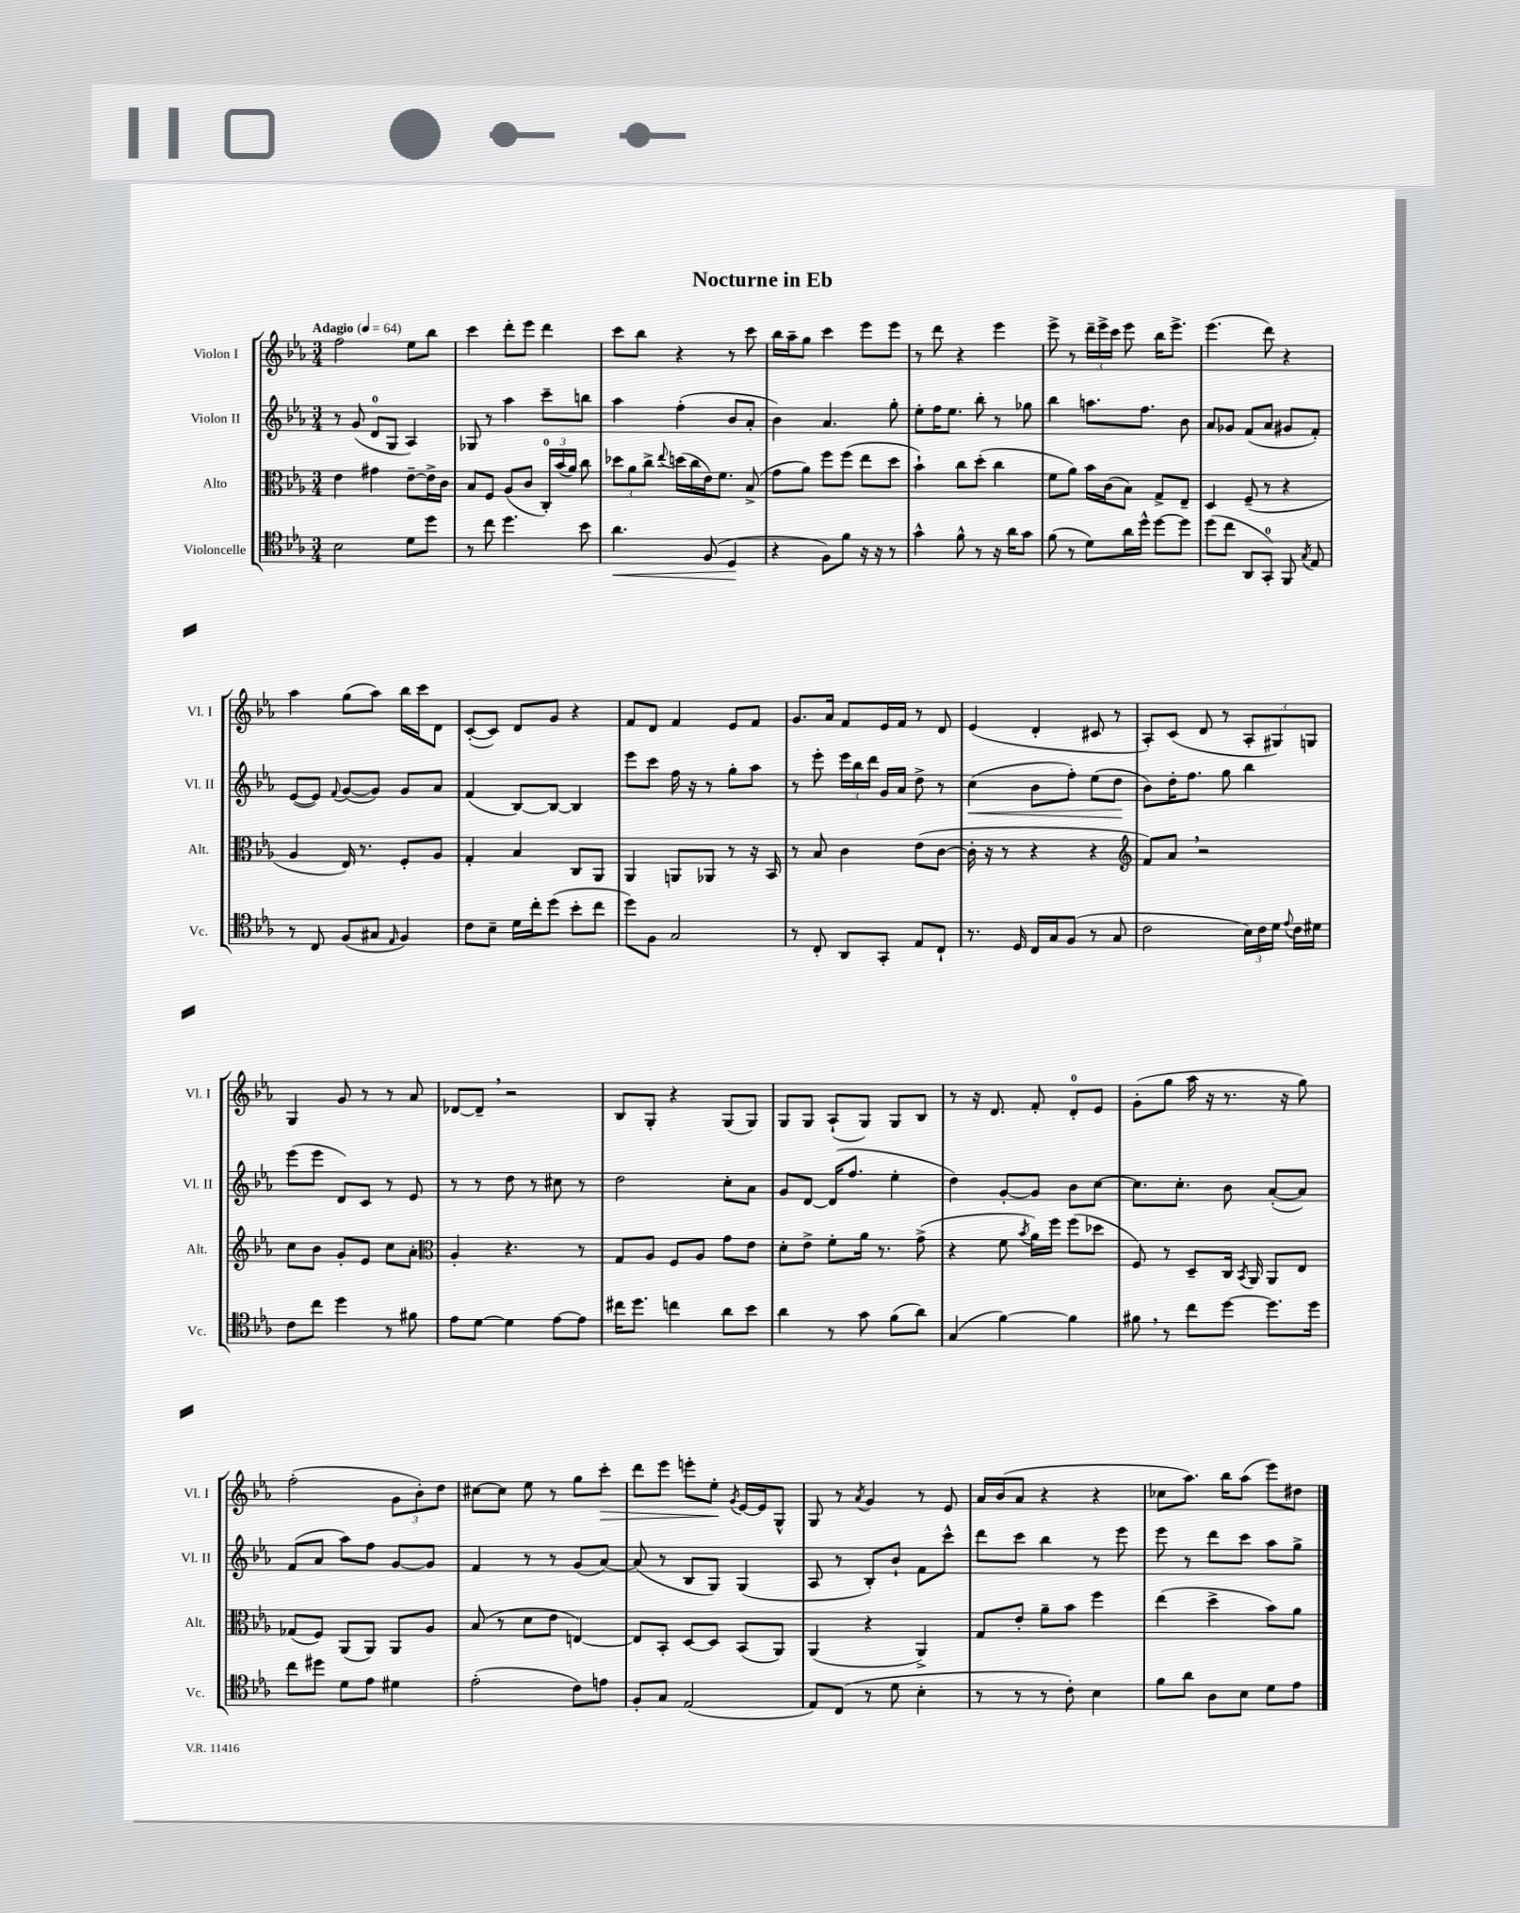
\header { title = "Nocturne in Eb" }
<<
\new StaffGroup <<
\new Staff = "s0" \with { instrumentName = "Violon I" shortInstrumentName = "Vl. I" } {
    \clef treble \key ees \major \numericTimeSignature \time 3/4 \tempo "Adagio" 4 = 64
    \autoBeamOff f''2 ees''8[ bes''8] |
    c'''4 d'''8[-. ees'''8] d'''4 |
    c'''8[ bes''8] r4 r8 c'''8 |
    bes''16[ aes''16-- g''8] c'''4 ees'''8[ ees'''8] |
    r8 d'''8 r4 ees'''4 |
    ees'''8-> r8 \tuplet 3/2 { d'''16[-- ees'''16-> c'''16] } ees'''8 bes''16[ ees'''8.]-> |
    ees'''4.( d'''8) r4 |
    aes''4 g''8[( aes''8]) bes''16[ c'''16 d'8] |
    c'8[~-.( c'8]) d'8[ g'8] r4 |
    f'8[ d'8] f'4 ees'8[ f'8] |
    g'8.[ aes'16] f'8[ ees'16 f'16] r8 d'8 |
    ees'4( d'4-. cis'8 r8 |
    aes8[-.) c'8]( d'8 r8 \tuplet 3/2 { aes8[-. gis8) g8] } |
    g4 g'8 r8 r8 aes'8 |
    des'8[~ des'8]-- \breathe r2 |
    bes8[ g8]-. r4 g8[( g8]) |
    g8[ g8] aes8[-!( g8]) g8[ bes8] |
    r8 r16 d'8. f'8-. d'8[-0-. ees'8] |
    g'8[-.( g''8] aes''16 r16 r8. r16 g''8) |
    f''2-.( \tuplet 3/2 { g'8[ bes'8-.) d''8] } |
    cis''8[~ cis''8] ees''8 r8 g''8[ c'''8]-.\> |
    d'''8[ ees'''8] e'''8[-. ees''8]-.\! \acciaccatura { g'8 } ees'16[~ ees'16 g8]-^ |
    g8 r8 \acciaccatura { aes'8 } g'4 r8 ees'8 |
    aes'16[ bes'16( aes'8] r4 r4 |
    ces''8[ aes''8.]) bes''16[ aes''8]( ees'''8[) dis''8] \bar "|." |
}
\new Staff = "s1" \with { instrumentName = "Violon II" shortInstrumentName = "Vl. II" } {
    \clef treble \key ees \major \numericTimeSignature \time 3/4
    \autoBeamOff r8 g'8( d'8[-0 g8] aes4) |
    ges8 r8 aes''4 c'''8[-- b''8] |
    aes''4 f''4-.( bes'8[ aes'8]-. |
    bes'4) aes'4. g''8-. |
    ees''8[-. f''16 ees''8.] bes''8-. r8 ges''8 |
    bes''4 a''8.[ f''8.] bes'8 |
    aes'8[ ges'8] f'8[( aes'8] gis'8[ f'8]-.) |
    ees'8[~( ees'8]) \appoggiatura { f'8 } g'8[~( g'8]) g'8[ aes'8] |
    f'4( bes8[~) bes8]~ bes4 |
    ees'''8[ c'''8] f''16 r16 r8 g''8[-. aes''8] |
    r8 ees'''8-. \tuplet 3/2 { ees'''16[ bes''16 d'''16] } g'16[ aes'16] d''8-> r8 |
    c''4\<( bes'8[ f''8]-.) ees''8[( d''8]\! |
    bes'8[) d''16-. f''8.] g''8 bes''4 |
    ees'''8[( ees'''8] d'8[) c'8] r8 ees'8 |
    r8 r8 d''8 r8 cis''8 r8 |
    d''2 c''8[-. aes'8] |
    g'8[ d'8]~ d'16[( f''8.] ees''4-. |
    d''4) g'8[~-. g'8] bes'8[ c''8]~ |
    c''8.[ c''8.]-. bes'8 aes'8[~-.( aes'8]) |
    f'8[( aes'8] aes''8[) f''8] g'8[~ g'8] |
    f'4 r8 r8 g'8[( aes'8]~) |
    aes'8( r8 bes8[ g8]) g4( |
    aes8 r8 bes8[-.) bes'8]-! f'8[ c'''8]-^ |
    d'''8[ c'''8] bes''4 r8 ees'''8 |
    ees'''8 r8 d'''8[ c'''8] aes''8[ g''8]-> \bar "|." |
}
\new Staff = "s2" \with { instrumentName = "Alto" shortInstrumentName = "Alt." } {
    \clef alto \key ees \major \numericTimeSignature \time 3/4
    \autoBeamOff ees'4 gis'4 ees'8[~-- ees'16-> c'16] |
    bes8[ f8] aes8[( c'8] \tuplet 3/2 { c16[-0-.) bes'16( aes'16]) } c''8 |
    \tuplet 3/2 { des''8[ aes'8 c''8]-> } \appoggiatura { ees''8 } d''16[( c''16 ees'16) f'8.] bes8->( |
    g'8[ aes'8]) f''8[ f''8]( ees''8[ d''8] |
    bes'4-!) c''8[ d''8]-.( c''4 |
    f'8[ aes'8]) bes'16[ c'16( bes8]) g8[-> ees8]-- |
    d4 f8--( r8 r4 |
    aes4 ees16) r8. f8[-. aes8] |
    g4-. bes4 c8[ aes,8] |
    aes,4 a,8[ aes,8] r8 r16 bes,16 |
    r8 bes8 c'4 ees'8[( c'8]~ |
    c'16-. r16 r8 r4 r4 |
    \clef treble f'8[) aes'8] \breathe r2 |
    c''8[ bes'8] g'8[-. ees'8] c''8[ aes'8]-. |
    \clef alto aes4-. r4. r8 |
    g8[ aes8] f8[ aes8] g'8[ ees'8] |
    d'8[-. ees'8]-> f'8[-. aes'16] r8. g'8->( |
    r4 f'8 \acciaccatura { bes'8 } aes'16[) f''16] f''8[( des''8] |
    f8) r8 d8[-- c16] \acciaccatura { bes,8 } aes,16 aes,8[ ees8] |
    ges8[( f8]) aes,8[( aes,8]) aes,8[ aes8] |
    bes8( r8 d'8[ ees'8] e4~) |
    e8[ bes,8]-. d8[~ d8] bes,8[( aes,8]) |
    aes,4( r4 aes,4->) |
    g8[ ees'8]-. aes'8[-- bes'8] f''4 |
    ees''4( d''4-> bes'8[) aes'8] \bar "|." |
}
\new Staff = "s3" \with { instrumentName = "Violoncelle" shortInstrumentName = "Vc." } {
    \clef tenor \key ees \major \numericTimeSignature \time 3/4
    \autoBeamOff bes2 d'8[ d''8] |
    r8 c''8 d''4. bes'8 |
    aes'4.\< f8( d4\! |
    r4 f8[) f'8] r16 r16 r8 |
    g'4-^ f'8-^ r8 r16 aes'16[ g'8] |
    f'8( r8 d'8[) aes'16 d''16]-^ d''8[~ d''8] |
    d''8[( c''8] aes,8[ g,8]-0-.) f,8 \acciaccatura { g8 } ees8 |
    r8 c8 f8[( gis8] \grace { ees16 } f4) |
    c'8[ bes8]-- d'16[ c''16-. d''8]( bes'8[-. c''8] |
    d''8[) f8] g2 |
    r8 c8-. aes,8[ g,8]-. ees8[ c8]-! |
    r8. d16 c16[ g16 f8]( r8 g8 |
    c'2 \tuplet 3/2 { bes16[) c'16 d'16] } \appoggiatura { ees'8 } c'16[ dis'16] |
    c'8[ c''8] d''4 r8 fis'8 |
    ees'8[ d'8]~ d'4 ees'8[~ ees'8] |
    cis''16[ d''8.] c''4 aes'8[ bes'8] |
    aes'4 r8 g'8 f'8[( aes'8]) |
    g4( f'4~) f'4 |
    fis'8 \breathe r8 c''8[ d''8]~ d''8.[ d''16] |
    c''8[ dis''8] d'8[ ees'8] dis'4 |
    ees'2-.( c'8[) e'8] |
    f8[-. g8] ees2( |
    ees8[) c8]( r8 d'8 bes4-. |
    r8 r8 r8 c'8-.) bes4 |
    f'8[ aes'8] aes8[ bes8] d'8[ ees'8] \bar "|." |
}
>>
>>
\layout { \context { \Score \remove "Bar_number_engraver" } }
